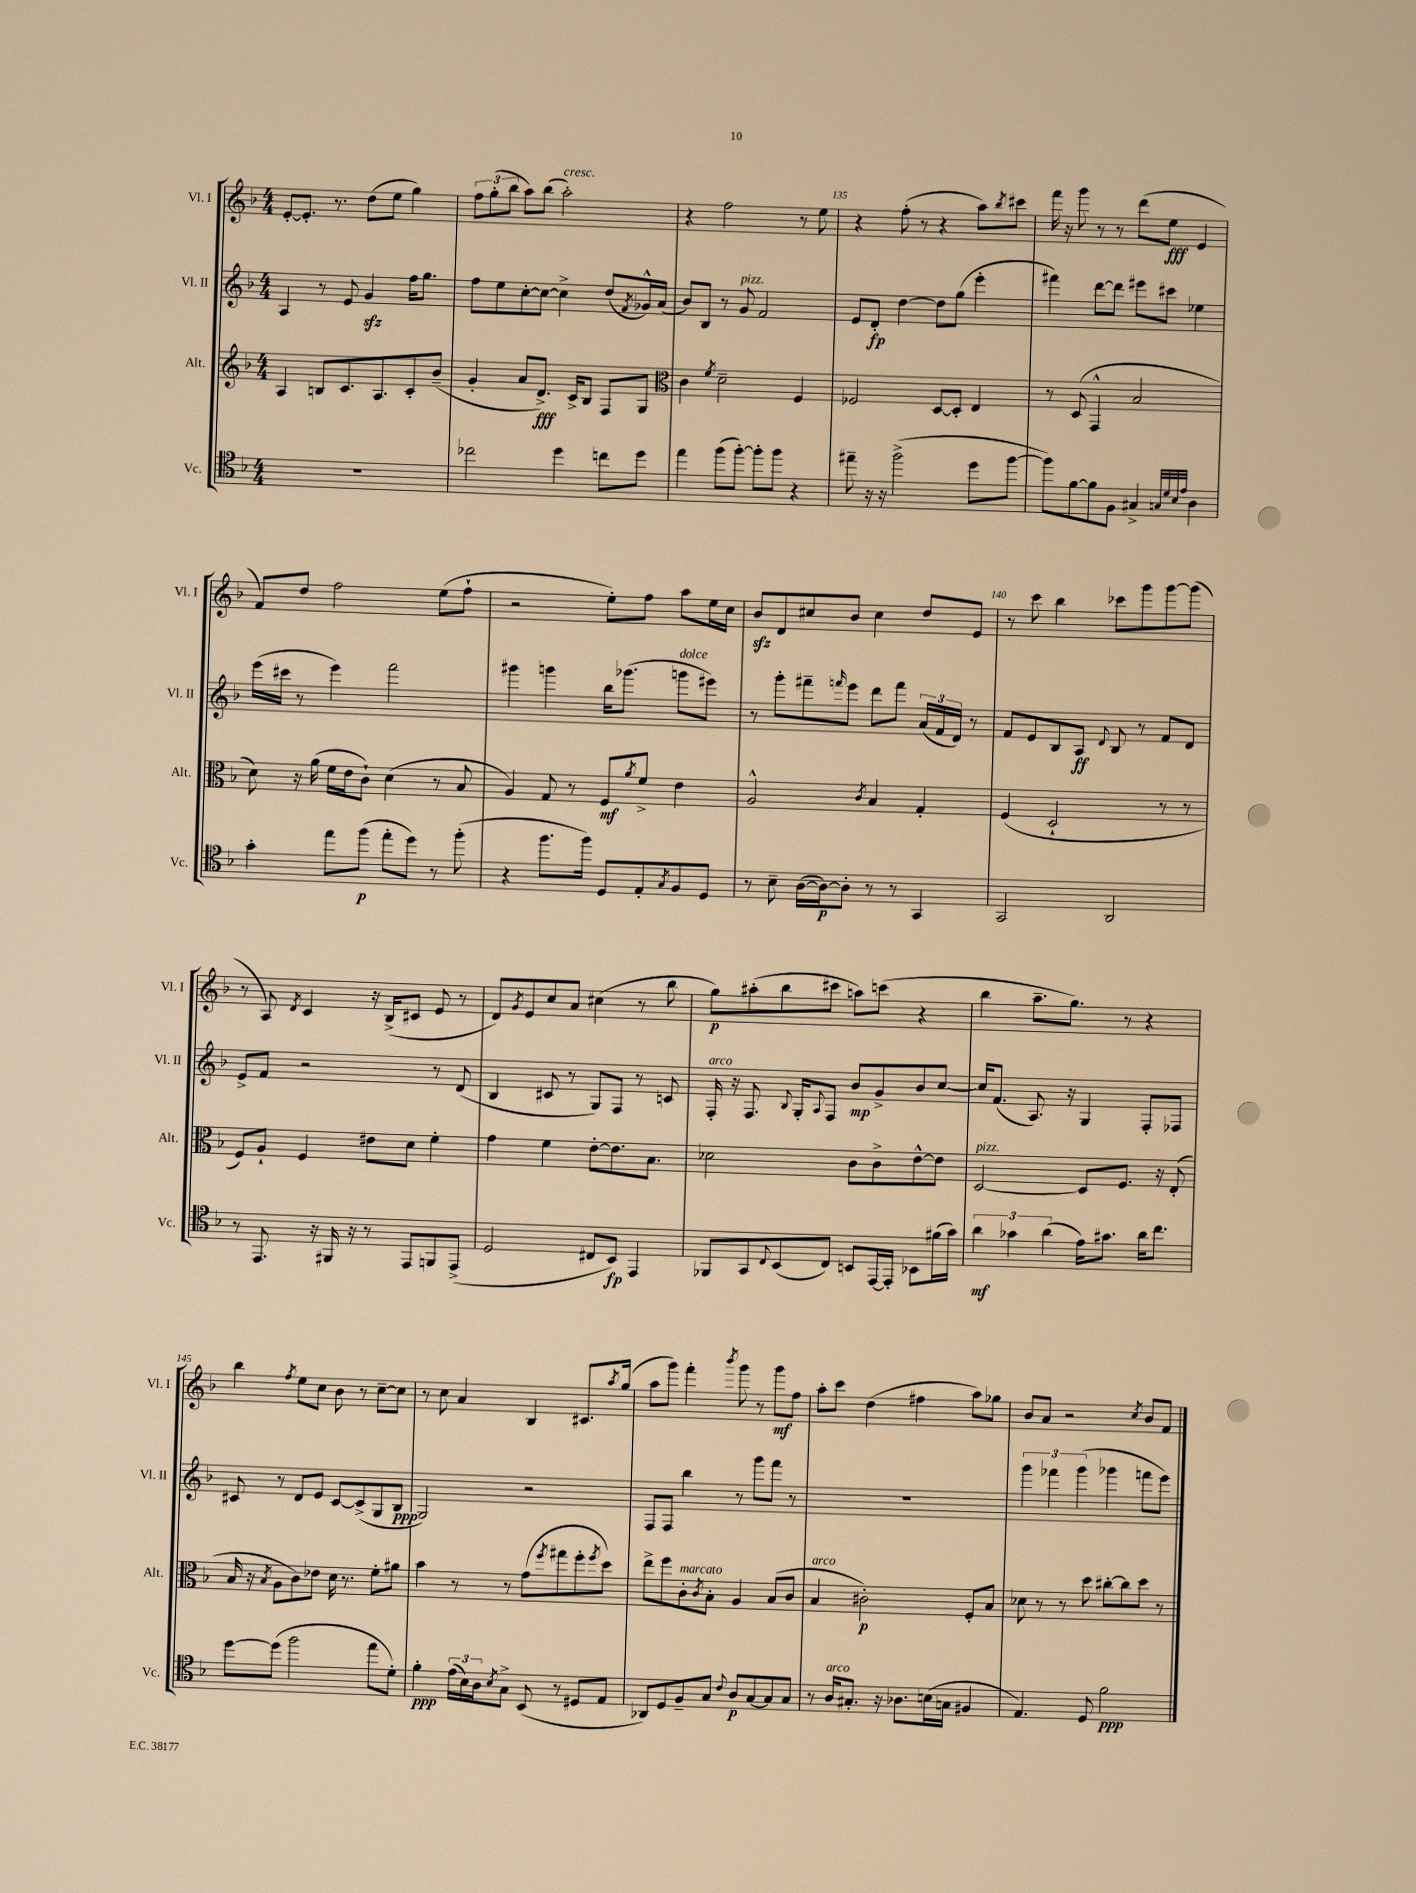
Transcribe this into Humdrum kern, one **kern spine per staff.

**kern	**dynam	**kern	**dynam	**kern	**dynam	**kern	**dynam
*part4	*part4	*part3	*part3	*part2	*part2	*part1	*part1
*staff4	*staff4	*staff3	*staff3	*staff2	*staff2	*staff1	*staff1
*I"Vc.	*	*I"Alt.	*	*I"Vl. II	*	*I"Vl. I	*
*I'Vc.	*	*I'Alt.	*	*I'Vl. II	*	*I'Vl. I	*
*clefC4	*	*clefG2	*	*clefG2	*	*clefG2	*
*k[b-]	*	*k[b-]	*	*k[b-]	*	*k[b-]	*
*M4/4	*	*M4/4	*	*M4/4	*	*M4/4	*
=132	=132	=132	=132	=132	=132	=132	=132
1r	.	4A/	.	4A/	.	[8e'/L	.
.	.	.	.	.	.	8.e'/J]	.
.	.	8Bn/L	.	8r	.	.	.
.	.	.	.	.	.	8.r	.
.	.	8.c/	.	8e/	.	.	.
.	.	.	.	4gzz/	.	(8dd\L	.
.	.	8.A/	.	.	.	.	.
.	.	.	.	.	.	8ee\J	.
.	.	8c'/	.	16ff\KL	.	4gg\)	.
.	.	.	.	8.gg\J	.	.	.
.	.	(8b-~/J	.	.	.	.	.
=133	=133	=133	=133	=133	=133	=133	=133
2cc-X\	.	4g'/	.	8ff\L	.	12ff\L	.
.	.	.	.	.	.	(12gg'\	.
.	.	.	.	8ee\	.	.	.
.	.	.	.	.	.	12bb-\J	.
.	.	8a/L	.	[8cc'\	.	8aa\L)	.
.	.	8.d^/J)	fff	8cc\J_	.	(8bb-\J	.
!	!	!	!	!	!	!LO:TX:a:i:t=cresc.	!
4dd\	.	.	.	4cc^\]	.	2aa'\)	.
.	.	16c^/KL	.	.	.	.	.
.	.	8B-/J	.	.	.	.	.
8ccn\L	.	8F/L	.	(8dd/L	.	.	.
.	.	.	.	8qf/	.	.	.
8dd\J	.	8G/J	.	16g-X^^/L)	.	.	.
.	.	.	.	(16a/JJ	.	.	.
=134	=134	=134	=134	=134	=134	=134	=134
*	*	*clefC3	*	*	*	*	*
4ee\	.	4c\	.	8b-/L)	.	4r	.
.	.	.	.	8B-/J	.	.	.
.	.	8qf/	.	.	.	.	.
(8ff\L	.	2d~\	.	8r	.	2ff\	.
!	!	!	!	!LO:TX:a:i:t=pizz.	!	!	!
[8ff'\J)	.	.	.	8g/	.	.	.
8ff'\L]	.	.	.	2f/	.	.	.
8ff\J	.	.	.	.	.	.	.
4r	.	4F/	.	.	.	8r	.
.	.	.	.	.	.	8ee\	.
=135	=135	=135	=135	=135	=135	=135	=135
8ee#X~\	.	2F-X/	.	8e/L	.	4r	.
16r	.	.	.	8d'/J	fp	.	.
16r	.	.	.	.	.	.	.
(2ff^\	.	.	.	[4dd\	.	(8ff'\	.
.	.	.	.	.	.	8r	.
.	.	[8D/L	.	8dd\L]	.	4r	.
.	.	8D'/J]	.	(8gg\J	.	.	.
8dd\L	.	4E/	.	4eee'\	.	8aa\L)	.
.	.	.	.	.	.	8qbb-/	.
[8ff\J	.	.	.	.	.	8ccc#X\J	.
=136	=136	=136	=136	=136	=136	=136	=136
8ff\L])	.	8r	.	4fff#X\)	.	16fff\	.
.	.	.	.	.	.	16r	.
[8f\	.	(8D/	.	.	.	8ggg\	.
8f\]	.	4GG^^/	.	[8ddd\L	.	8r	.
8F\J	.	.	.	8ddd\J]	.	8r	.
4G#X^/	.	2B-/	.	8eee#X\L	.	(8ddd\L	.
.	.	.	.	8ccc#X\J	.	8ee\J	fff
32qqGn/LLL	.	.	.	.	.	.	.
32qqd/	.	.	.	.	.	.	.
32qqB-/	.	.	.	.	.	.	.
32qqe/JJJ	.	.	.	.	.	.	.
4A\	.	.	.	4ee-X\	.	4e/	.
!!LO:LB:g=z
=137	=137	=137	=137	=137	=137	=137	=137
4g'\	.	8d\)	.	(16eee\LL	.	8f/L)	.
.	.	.	.	16ccc#X\JJ	.	.	.
.	.	16r	.	8r	.	8dd/J	.
.	.	(16a\	.	.	.	.	.
8ee\L	.	16f\LL	.	4eee\)	.	2ff\	.
.	.	16e\J	.	.	.	.	.
(8ff\J	p	8c`\J)	.	.	.	.	.
8ee'\L	.	(4d\	.	2fff\	.	.	.
8dd\J)	.	.	.	.	.	.	.
8r	.	8r	.	.	.	(8ee\L	.
(8ff'\	.	8B-/	.	.	.	8ff`\J	.
=138	=138	=138	=138	=138	=138	=138	=138
4r	.	4A/)	.	4ggg#X\	.	2r	.
8.ff\L	.	8G/	.	4gggn\	.	.	.
.	.	8r	.	.	.	.	.
16ff\Jk)	.	.	.	.	.	.	.
8D/L	.	8F/L	mf	16bb-\KL	.	8ee'\L)	.
.	.	.	.	(8.ggg-X\J	.	.	.
.	.	8qa/	.	.	.	.	.
8E'/	.	8f^/J	.	.	.	8ff\J	.
8qG/	.	.	.	.	.	.	.
!	!	!	!	!LO:TX:a:i:t=dolce	!	!	!
8F/	.	4e\	.	8gggn\L	.	8aa\L	.
8D/J	.	.	.	8eee#X\J)	.	16ee\L	.
.	.	.	.	.	.	16cc\JJ	.
=139	=139	=139	=139	=139	=139	=139	=139
8r	.	2A^^/	.	8r	.	8b-zz/L	.
8B-~\	.	.	.	8ggg'\L	.	8d/	.
([16A\LL	.	.	.	8fff#X~\	.	8cc#X/	.
16A\J_)	p	.	.	.	.	.	.
.	.	.	.	16qqfffn/	.	.	.
8A'\J]	.	.	.	8eee\J	.	8b-/J	.
.	.	8qc/	.	.	.	.	.
8r	.	4B-/	.	8ddd\L	.	4cc#\	.
8r	.	.	.	8fff\J	.	.	.
4GG/	.	4G'/	.	(24a/LL	.	8dd/L	.
.	.	.	.	24f/	.	.	.
.	.	.	.	24d/JJ)	.	.	.
.	.	.	.	8r	.	8e/J	.
=140	=140	=140	=140	=140	=140	=140	=140
2GG/	.	(4F/	.	8f/L	.	8r	.
.	.	.	.	8e/	.	8ccc\	.
.	.	2D`/	.	8B-/	.	4bb-\	.
.	.	.	.	8A/J	ff	.	.
.	.	.	.	8qqd/	.	.	.
2AA/	.	.	.	8B-/	.	8ccc-X\L	.
.	.	.	.	8r	.	8ggg\	.
.	.	8r	.	8f/L	.	[8ggg\	.
.	.	8r	.	8d/J	.	(8ggg\J]	.
!!LO:LB:g=z
=141	=141	=141	=141	=141	=141	=141	=141
8r	.	8F/L)	.	8e^/L	.	8r	.
8.EE/	.	8A`/J	.	8f/J	.	8A/)	.
.	.	.	.	.	.	8qd/	.
.	.	4F/	.	2r	.	4c/	.
16r	.	.	.	.	.	.	.
16FF#X/	.	.	.	.	.	.	.
16r	.	.	.	.	.	.	.
8r	.	8e#X\L	.	.	.	16r	.
.	.	.	.	.	.	(16B-^/KL	.
8EE/L	.	8d\J	.	.	.	8c#X/J	.
8FFn/	.	4f'\	.	8r	.	8e/	.
(8EE^/J	.	.	.	(8d/	.	8r	.
=142	=142	=142	=142	=142	=142	=142	=142
2D/	.	4g\	.	4B-/	.	8d/L)	.
.	.	.	.	.	.	8qg/	.
.	.	.	.	.	.	8e/	.
.	.	4f\	.	8c#X/	.	8cc/	.
.	.	.	.	8r	.	8a/J	.
8C#X/L	.	[8e'\L	.	8G/L)	.	(4cc#X\	.
8BB-/J)	fp	8.e\]	.	8F/J	.	.	.
4EE/	.	.	.	8r	.	8r	.
.	.	8.B-\J	.	.	.	.	.
.	.	.	.	8cn/	.	8bb-\	.
=143	=143	=143	=143	=143	=143	=143	=143
!	!	!	!	!LO:TX:a:i:t=arco	!	!	!
8FF-X/L	.	2d-X\	.	16F'/	.	8gg\L)	p
.	.	.	.	16r	.	.	.
8GG/	.	.	.	8.F/	.	(8aa#X'\	.
8qqC/	.	.	.	.	.	.	.
(8BB-/	.	.	.	.	.	8bb-\	.
.	.	.	.	8qqB-/	.	.	.
.	.	.	.	16G'/KL	.	.	.
.	.	.	.	8qqA/	.	.	.
8C/J)	.	.	.	8F/J	.	8ccc#X\J	.
8BBn/L	.	8c\L	.	8b-/L	mp	8aan\L)	.
[16EE/L	.	8c^\	.	8g^/	.	(8cccn\J	.
16EE'/JJ]	.	.	.	.	.	.	.
8BB-X\L	.	[8e^^\	.	8b-/	.	4r	.
(16f#X\L	.	8e\J]	.	[8cc/J	.	.	.
16g\JJ)	.	.	.	.	.	.	.
=144	=144	=144	=144	=144	=144	=144	=144
!	!	!LO:TX:a:i:t=pizz.	!	!	!	!	!
6a\	mf	[2D/	.	16cc/KL]	.	4bb-\	.
.	.	.	.	(8.f/J	.	.	.
6g-X\	.	.	.	.	.	.	.
.	.	.	.	8.A/)	.	8.aa~\L	.
(6a\	.	.	.	.	.	.	.
.	.	.	.	16r	.	8.gg\J)	.
16e\KL)	.	8D/L]	.	4G/	.	.	.
8.g#X\J	.	.	.	.	.	.	.
.	.	8.F/J	.	.	.	8r	.
16a\KL	.	.	.	8F'/L	.	4r	.
8.cc\J	.	16r	.	.	.	.	.
.	.	(8E'/	.	8F-X/J	.	.	.
!!LO:LB:g=z
=145	=145	=145	=145	=145	=145	=145	=145
[8dd\L	.	16B-/	.	8c#X/	.	4bb-\	.
.	.	16r	.	.	.	.	.
.	.	8qB-/	.	.	.	.	.
(8dd\J]	.	8A\L	.	8r	.	.	.
.	.	.	.	.	.	8qff/	.
2ff\	.	8c\)	.	8d/L	.	8ee\L	.
.	.	8e-X\J	.	8e/J	.	8cc\J	.
.	.	16d\	.	[8c#/L	.	8b-\	.
.	.	8.r	.	.	.	.	.
.	.	.	.	(8c#^/]	.	8r	.
8ee\L	.	8f'\L	.	8G/	.	[8cc~\L	.
8d'\J)	.	8a#X\J	.	8B-/J	ppp	8cc\J]	.
=146	=146	=146	=146	=146	=146	=146	=146
4f'\	ppp	4b-\	.	2G/)	.	8r	.
.	.	.	.	.	.	8cc\	.
(24e\LL	.	8r	.	.	.	4a/	.
24B-\)	.	.	.	.	.	.	.
24A\J	.	.	.	.	.	.	.
8qB-/	.	.	.	.	.	.	.
8G^\J	.	8r	.	.	.	.	.
(8BB-/	.	(8g\L	.	2r	.	4B-/	.
.	.	8qff/	.	.	.	.	.
8r	.	8gg#X\	.	.	.	.	.
8D#X/L	.	8ff'\	.	.	.	8.c#X/L	.
.	.	8qff/	.	.	.	.	.
8E/J	.	8dd\J)	.	.	.	.	.
.	.	.	.	.	.	8qaa/	.
.	.	.	.	.	.	(16gg/Jk	.
=147	=147	=147	=147	=147	=147	=147	=147
8AA-X/L)	.	8ee^\L	.	8F/L	.	8aa\L	.
8D/	.	8ff\	.	8F/J	.	8ggg\J)	.
!	!	!LO:TX:a:i:t=marcato	!	!	!	!	!
8F~/	.	8c'\	.	4bb-\	.	4fff'\	.
.	.	8qc/	.	.	.	.	.
8G/J	.	8B-'\J	.	.	.	.	.
8qqc/	.	.	.	.	.	8qbbb-/	.
8A/L	p	4A/	.	8r	.	8ggg\	.
[8G/	.	.	.	8ggg\L	.	8r	.
8G/]	.	(8B-/L	.	8fff\J	.	8ggg\L	mf
8G/J	.	8c/J	.	8r	.	8ff\J	.
=148	=148	=148	=148	=148	=148	=148	=148
!	!	!LO:TX:a:i:t=arco	!	!	!	!	!
8r	.	4B-/	.	1r	.	8aa'\L	.
!LO:TX:a:i:t=arco	!	!	!	!	!	!	!
16A/KL	.	.	.	.	.	8ccc\J	.
8.G#X'/J	.	.	.	.	.	.	.
.	.	2c#X'\)	p	.	.	(4dd\	.
16r	.	.	.	.	.	.	.
8.A-X\L	.	.	.	.	.	.	.
.	.	.	.	.	.	4ff#X\	.
(16Bn\L	.	.	.	.	.	.	.
16Gn\JJ	.	.	.	.	.	.	.
4F#X/	.	8F'/L	.	.	.	8aa\L)	.
.	.	8B-/J	.	.	.	8gg-X\J	.
=149	=149	=149	=149	=149	=149	=149	=149
4.E/)	.	8d-X\	.	6ggg\	.	8b-/L	.
.	.	8r	.	.	.	8a/J	.
.	.	.	.	6fff-X\	.	.	.
.	.	8r	.	.	.	2r	.
.	.	.	.	(6ggg\	.	.	.
8D/	.	8dd\	.	.	.	.	.
2f\	ppp	[8cc#X'\L	.	4ggg-X\	.	.	.
.	.	8cc#\]	.	.	.	.	.
.	.	.	.	.	.	8qcc/	.
.	.	8dd\J	.	8fffn\L	.	8b-/L	.
.	.	8r	.	8eee\J)	.	8f/J	.
==	==	==	==	==	==	==	==
*-	*-	*-	*-	*-	*-	*-	*-
